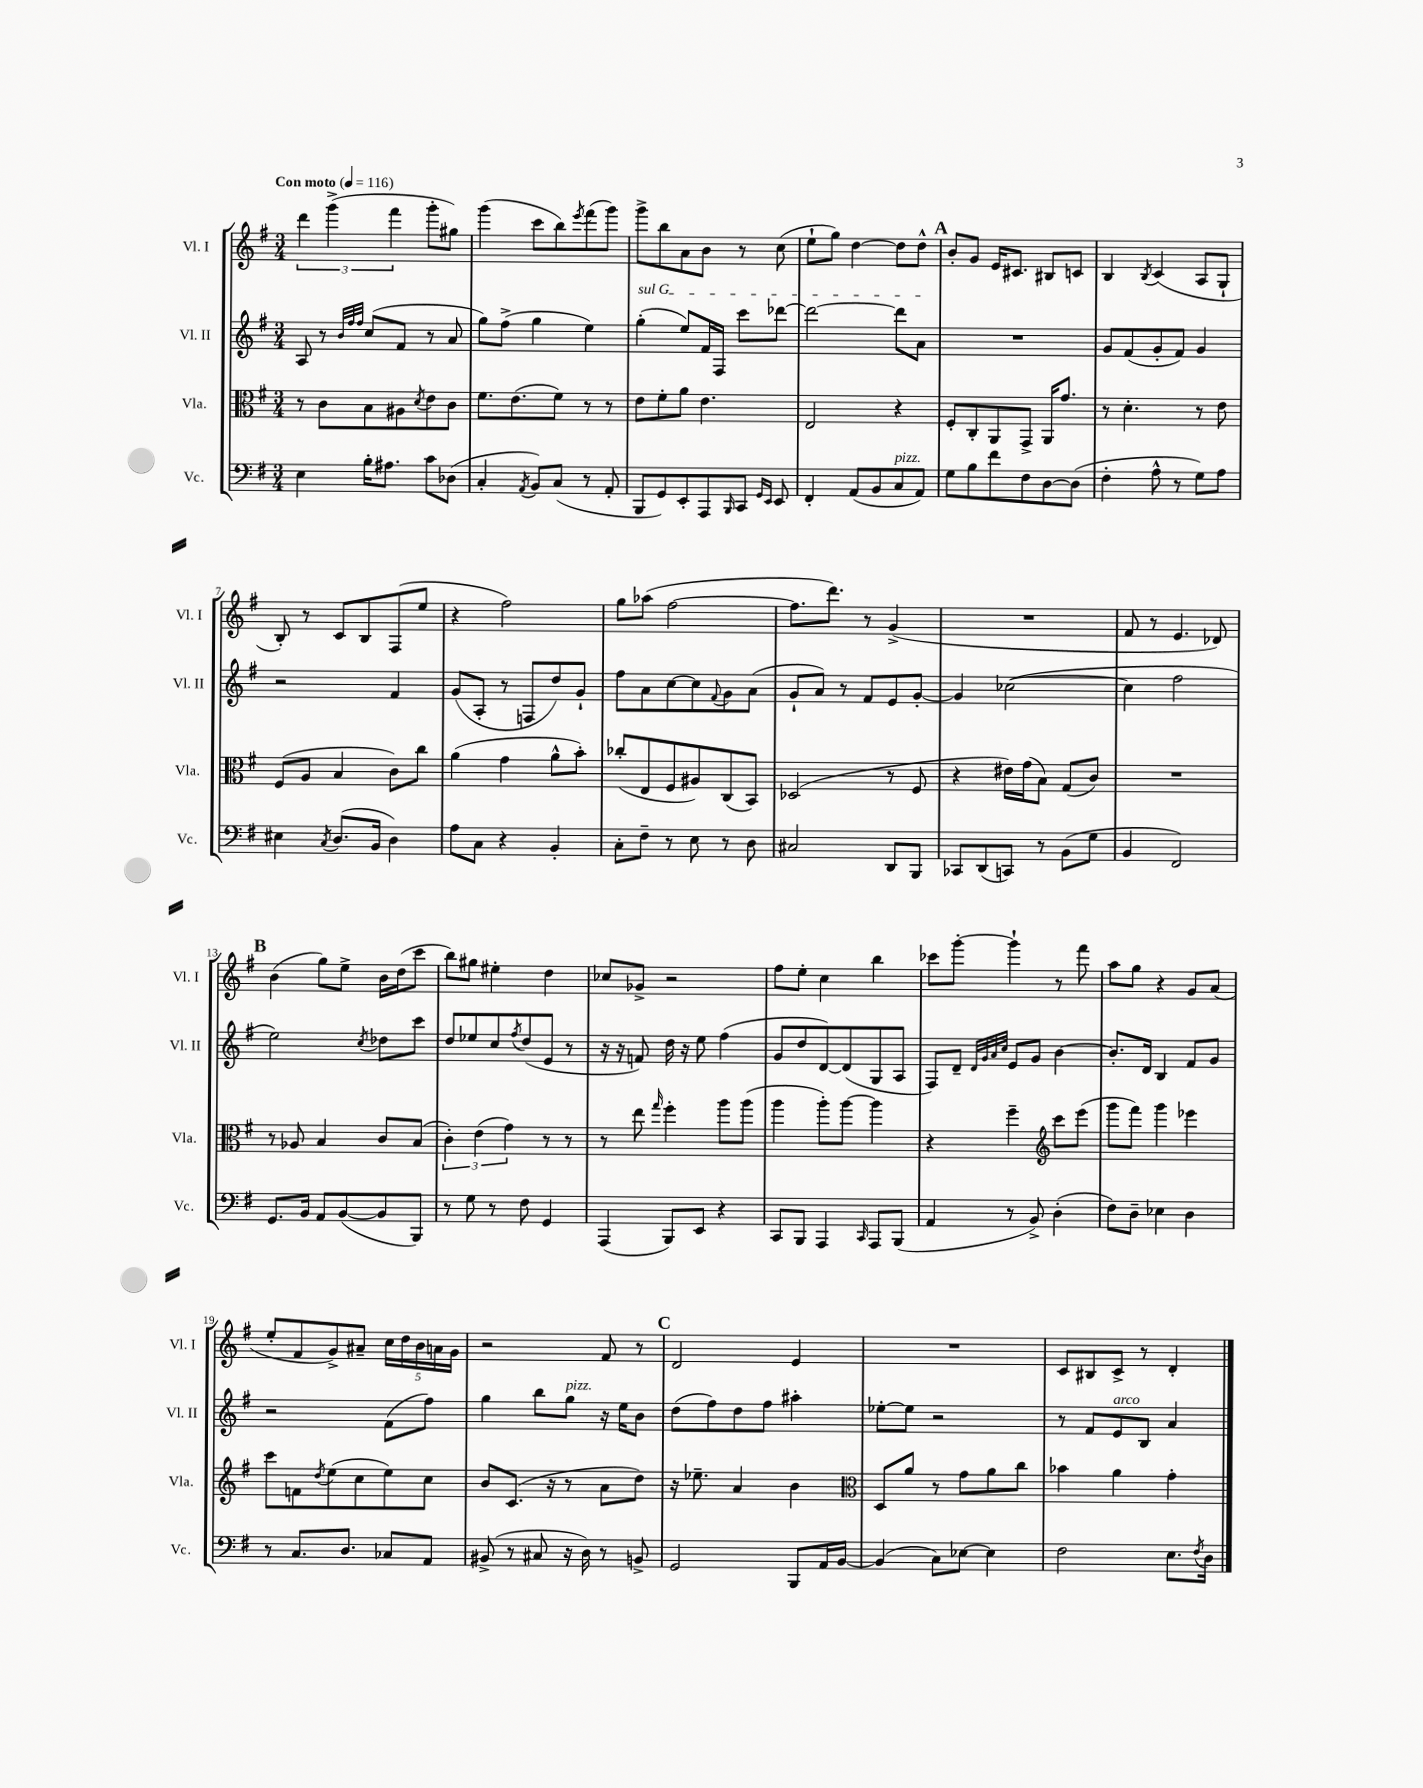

**kern	**kern	**kern	**kern
*staff4	*staff3	*staff2	*staff1
*clefF4	*clefC3	*clefG2	*clefG2
*k[f#]	*k[f#]	*k[f#]	*k[f#]
*M3/4	*M3/4	*M3/4	*M3/4
*MM116	*MM116	*MM116	*MM116
4E	8r	8A	6ddd
.	8c	8r	.
.	.	.	(6ggg^
.	.	32qqb	.
.	.	32qqff#	.
.	.	32qqff#	.
16B'	8B	(8cc	.
8.A#	.	.	.
.	.	.	6fff#
.	8A#	8f#	.
.	8qd	.	.
8c	8e	8r	8ggg'
(8D-	8c	8a	8gg#)
=	=	=	=
4C'	8.f#	8gg)	(4ggg
.	.	(8ff#^	.
.	(8.e	.	.
8qAA	.	.	.
8BB)	.	4gg	8ccc
(8C	8f#)	.	8bb)
.	.	.	8qeee
8r	8r	4ee)	(8fff#
8AA'	8r	.	8ggg)
=	=	=	=
8BBB	8e	(4gg'	8ggg^
8GG)	8f#'	.	8bb
8EE'	8a	8ee)	8a
8AAA	4.e	16f#	8b
.	.	16F#	.
16qqBBB	.	.	.
8CC	.	8ccc	8r
16qqGG	.	.	.
16qqEE	.	.	.
8EE	.	[8ddd-	(8cc
=	=	=	=
4FF#'	2E	2ddd-_	8ee`
.	.	.	8gg)
(8AA	.	.	[4dd
8BB	.	.	.
8C	4r	8ddd-]	8dd]
8AA)	.	8a	8dd^^
=	=	=	=
8G	8F#'	2.r	8b'
8B	8C'	.	8g
8f#	8AA	.	16e
.	.	.	8.c#
8F#	8GG^	.	.
[8D	16AA	.	8B#
.	8.g	.	.
(8D]	.	.	8c
=	=	=	=
4F#'	8r	8g	4B
.	4.d'	(8f#	.
.	.	.	8qB
8A^^	.	8g'	(4c
8r	.	8f#)	.
8G)	8r	4g	8A
8A	8e	.	8G`
=	=	=	=
4E#	(8F#	2r	8B')
.	8A	.	8r
8qC	.	.	.
(8.D	4B	.	8c
.	.	.	8B
16BB	.	.	.
4D)	8c)	4f#	(8F#
.	8cc	.	8ee
=	=	=	=
8A	(4a	(8g	4r
8C	.	8A'	.
4r	4g	8r	2ff#)
.	.	8F	.
4BB'	8a^^	8dd)	.
.	8b')	8g`	.
=	=	=	=
8C'	(8cc-'	8ff#	8gg
8F#~	8E	8a	(8aa-
8r	8F#	[8cc	[2ff#
8E	8A#)	8cc]	.
.	.	8qqf#	.
8r	(8C	8g	.
8D	8BB)	(8a	.
=	=	=	=
2C#	(2D-	8g`	8.ff#]
.	.	8a)	.
.	.	.	8.ddd)
.	.	8r	.
.	.	8f#	8r
8DD	8r	8e	(4g^
8BBB	8F#	[8g'	.
=	=	=	=
8CC-	4r	4g]	2.r
(8DD	.	.	.
8CC)	16e#)	([2cc-	.
.	(16g	.	.
8r	8B)	.	.
(8BB	(8G	.	.
8G	8c)	.	.
=	=	=	=
4BB	2.r	4cc-]	8f#
.	.	.	8r
2FF#)	.	2ff#	4.e
.	.	.	8d-)
=	=	=	=
8.GG	8r	2ee)	(4b
.	8A-	.	.
16BB	.	.	.
8AA	4B	.	8gg)
([8BB	.	.	8ee^
.	.	8qcc	.
8BB]	8c	8dd-	16b
.	.	.	(16dd
8BBB)	(8B	8ccc	8ccc
=	=	=	=
8r	6c')	8dd	8bb)
8G	.	8ee-	8gg#
.	(6e	.	.
8r	.	8cc	4ee#'
.	6g)	.	.
.	.	8qff#	.
8F#	.	(8dd	.
4GG	8r	8e	4dd
.	8r	8r	.
=	=	=	=
(4AAA	8r	16r	8cc-
.	.	16r	.
.	8ee	8f)	8g-^
.	16qqgg	.	.
8BBB)	4ff#'	16dd	2r
.	.	16r	.
8EE	.	8ee	.
4r	8aa	(4ff#	.
.	(8aa	.	.
=	=	=	=
8CC	4aa	8g	8ff#
8BBB	.	8dd	8ee'
4AAA	8aa')	[8d)	4cc
.	[8aa	(8d]	.
16qqCC	.	.	.
8AAA	4aa]	8G	4bb
(8BBB	.	8A	.
=	=	=	=
4AA	4r	8F#)	8ccc-
.	.	8d~	[8ggg'
.	.	32qqd	.
.	.	32qqg	.
.	.	32qqa	.
.	.	32qqcc	.
8r	4ff#~	8e	4ggg`]
8BB^)	.	8g	.
*	*clefG2	*	*
(4D'	8ccc	[4b	8r
.	(8eee	.	8fff#
=	=	=	=
8F#)	8ggg	8.b']	8aa
8D~	8fff#)	.	8gg
.	.	16d	.
4E-	4ggg	4B	4r
4D	4eee-	8f#	8g
.	.	8g	(8a
=	=	=	=
8r	8ccc	2r	8ee'
8.C	8f	.	8f#
.	8qdd	.	.
.	(8ee	.	8g^)
8.D	.	.	.
.	8cc	.	8a#~
8C-	8ee)	(8f#	20cc
.	.	.	20dd
.	.	.	20b
8AA	8cc	8ff#)	.
.	.	.	20a
.	.	.	20g
=	=	=	=
(8BB#^	8b	4gg	2r
8r	(8.c	.	.
8C#	.	8bb	.
.	16r	.	.
16r	8r	8gg	.
16D)	.	.	.
8r	8a	16r	8f#
.	.	16ee	.
8BB^	8dd)	8b	8r
=	=	=	=
2GG	16r	(8dd	2d
.	8.ee-~	.	.
.	.	8ff#)	.
.	4a	8dd	.
.	.	8ff#	.
8BBB	4b	4aa#'	4e
16AA	.	.	.
[16BB	.	.	.
=	=	=	=
*	*clefC3	*	*
(4BB]	8D	[8ee-'	2.r
.	8a	8ee-]	.
8C)	8r	2r	.
[8E-	8g	.	.
4E-]	8a	.	.
.	8cc	.	.
=	=	=	=
2F#	4b-	8r	8c
.	.	8f#	8B#
.	4a	8e	8c^
.	.	8B	8r
8.E	4g'	4a	4d'
8qF#	.	.	.
16D	.	.	.
==	==	==	==
*-	*-	*-	*-
